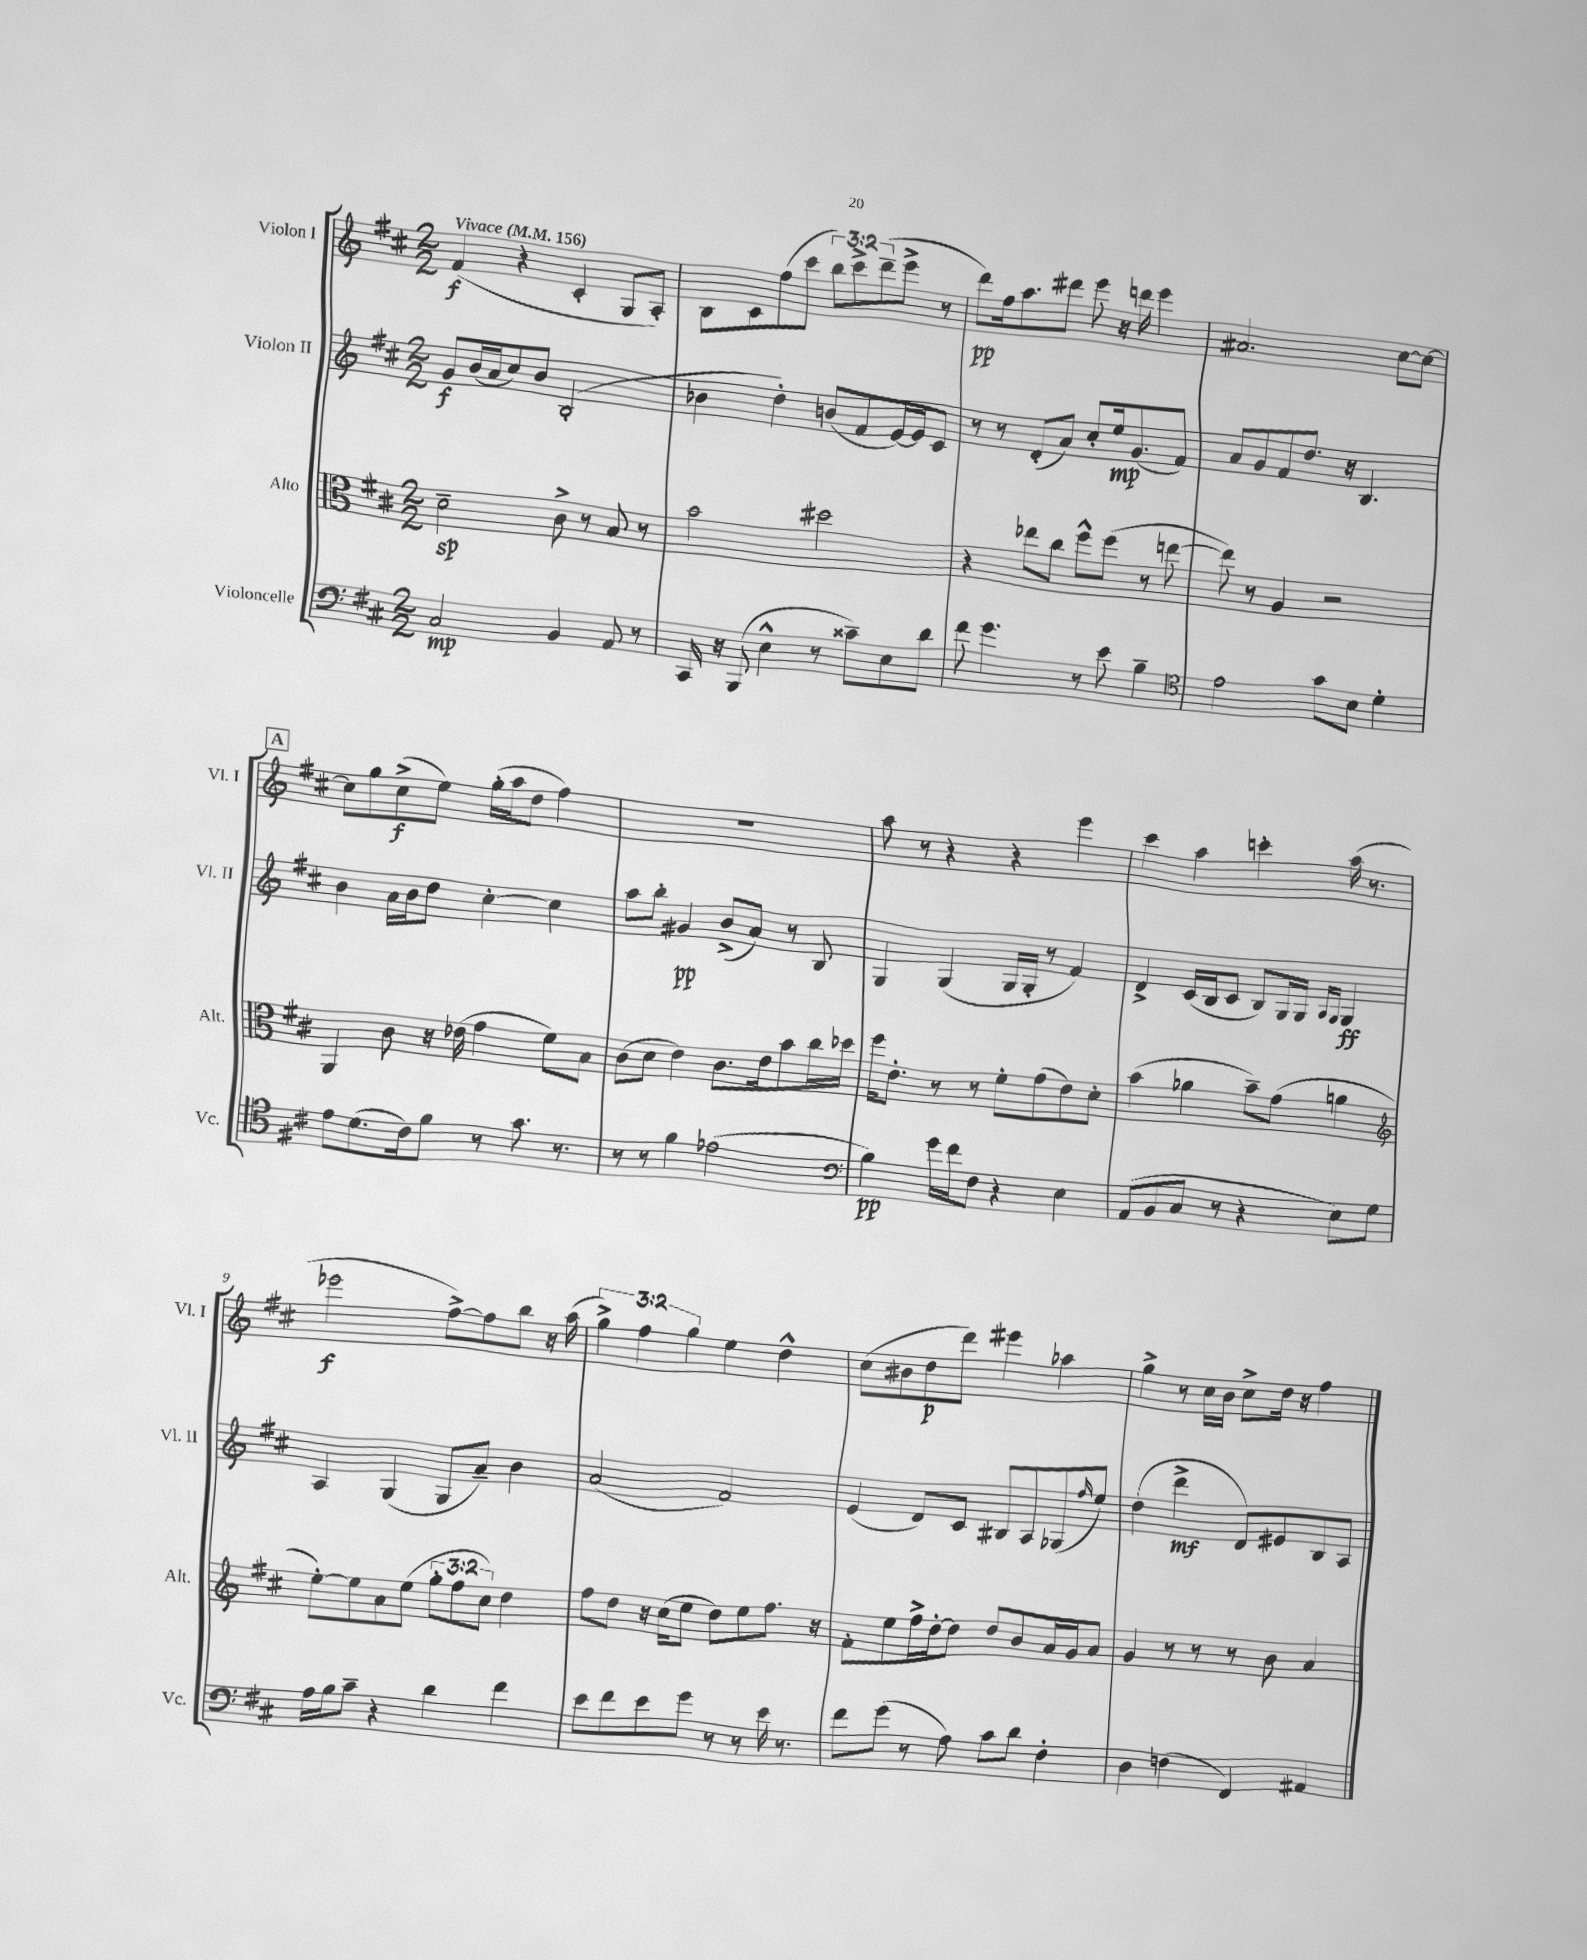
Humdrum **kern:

**kern	**kern	**kern	**kern
*staff4	*staff3	*staff2	*staff1
*clefF4	*clefC3	*clefG2	*clefG2
*k[f#c#]	*k[f#c#]	*k[f#c#]	*k[f#c#]
*M2/2	*M2/2	*M2/2	*M2/2
*MM156	*MM156	*MM156	*MM156
2C#	2d~	8g	(4f#
.	.	(16b	.
.	.	16a	.
.	.	8cc#)	4r
.	.	8b	.
4BB	8c#^	(2B'	4c#'
.	8r	.	.
8AA	8B	.	8G
8r	8r	.	8A')
=	=	=	=
16CC#	2b	4b-	8B
16r	.	.	.
(8BBB	.	.	8c#
4E^^	.	4dd')	(8ff#
.	.	.	8ccc#
8r	2dd#	(8b	12bb)
.	.	.	12ccc#^
8c##~)	.	8f#	.
.	.	.	(12ddd~
8E	.	[16e)	8eee^
.	.	16e]	.
8d	.	8c#	8r
=	=	=	=
8f#	4r	8r	8ddd)
4.g	.	8r	16ff#
.	.	.	8.aa
.	8ee-	(8d'	.
.	8cc#	8a)	8ddd#
8r	8ff#^^	8cc#'	8eee
8e	(8ff#	16ee	16r
.	.	(8.g	16ddd
4B~	8r	.	4eee
.	[8ee	8f#)	.
=	=	=	=
*clefC4	*	*	*
2e	8ee])	8a	2.a#
.	8r	8g	.
.	4A	8f#	.
.	.	8.dd	.
8g	2r	.	.
.	.	16r	.
8B	.	4.B	.
4d'	.	.	[8cc#
.	.	.	8cc#_
=	=	=	=
8e	4AA	4b	8cc#]
(8.d	.	.	8gg
.	8c#	16a	(8cc#^
16c#)	.	16b	.
8f#	16r	8dd	8ee)
.	(16e-	.	.
8r	4g	[4cc#'	(16gg'
.	.	.	16aa
8.g	.	.	8dd
.	8f#)	4cc#]	4ff#)
8.r	.	.	.
.	8B	.	.
=	=	=	=
8r	(8c#	8aa	1r
8r	8d	8bb'	.
4f#	4e)	4g#	.
(2e-	8.c#	(8b^	.
.	.	8a)	.
.	16e	.	.
.	8b	8r	.
.	16cc#	8B	.
.	16dd-	.	.
=	=	=	=
*clefF4	*	*	*
4B)	16ff#	4G	8aa
.	8.e'	.	.
.	.	.	8r
16g	8r	(4G	4r
16f#	.	.	.
8F#	8r	.	.
4r	8f#'	16G	4r
.	.	16G'	.
.	(8g	8r	.
4E	8e)	4f#)	4eee
.	8d'	.	.
=	=	=	=
(8AA	(4b	4d^	4ccc#
8BB	.	.	.
8C#	4a-	(16c#	4aa
.	.	16B	.
8r	.	8c#	.
4r	8b~)	8B)	4ccc'
.	(8g	16G	.
.	.	16G	.
.	.	16qqA	.
.	.	16qqG	.
8E)	4a	4G	(16aa
.	.	.	8.r
8G	.	.	.
=	=	=	=
*	*clefG2	*	*
16A	[8ee')	4A	2eee-
16B	.	.	.
8c#~	8ee]	.	.
4r	8a	(4G	.
.	(8ee	.	.
4d	12gg'	8G	[8ff#^)
.	12ff#	.	.
.	.	8a~)	8ff#]
.	12cc#)	.	.
4f#	4dd	4b	8bb
.	.	.	16r
.	.	.	(16aa
=	=	=	=
8e	8ff#	(2a	6gg^)
8f#	8dd	.	.
.	.	.	6ff#
8e	16r	.	.
.	(16cc#	.	.
.	.	.	6gg
8g	8ee	.	.
8r	8dd)	2f#)	4ee
8r	8ee	.	.
16e	8.ff#	.	4dd^^
8.r	.	.	.
.	16r	.	.
=	=	=	=
8f#	8f#'	(4e	(8cc#
(8g	8ee	.	8b#
8r	16ff#^	8d)	8dd
.	[16dd'	.	.
8A)	8dd]	8c#	8ddd)
8c#	8dd	8B#	4eee#
8d	8b	8A	.
4F#'	16a	(8G-	4aa-
.	16g	.	.
.	.	16qqff#	.
.	8a	8ee)	.
=	=	=	=
4D	4g	(4dd	4gg^
(4F	8r	4ddd^	8r
.	8r	.	16cc#
.	.	.	16b
4FF#)	8r	8d)	8cc#^
.	8b	8e#	16dd
.	.	.	16r
4AA#	4a	8B	4ff#
.	.	8A	.
==	==	==	==
*-	*-	*-	*-
